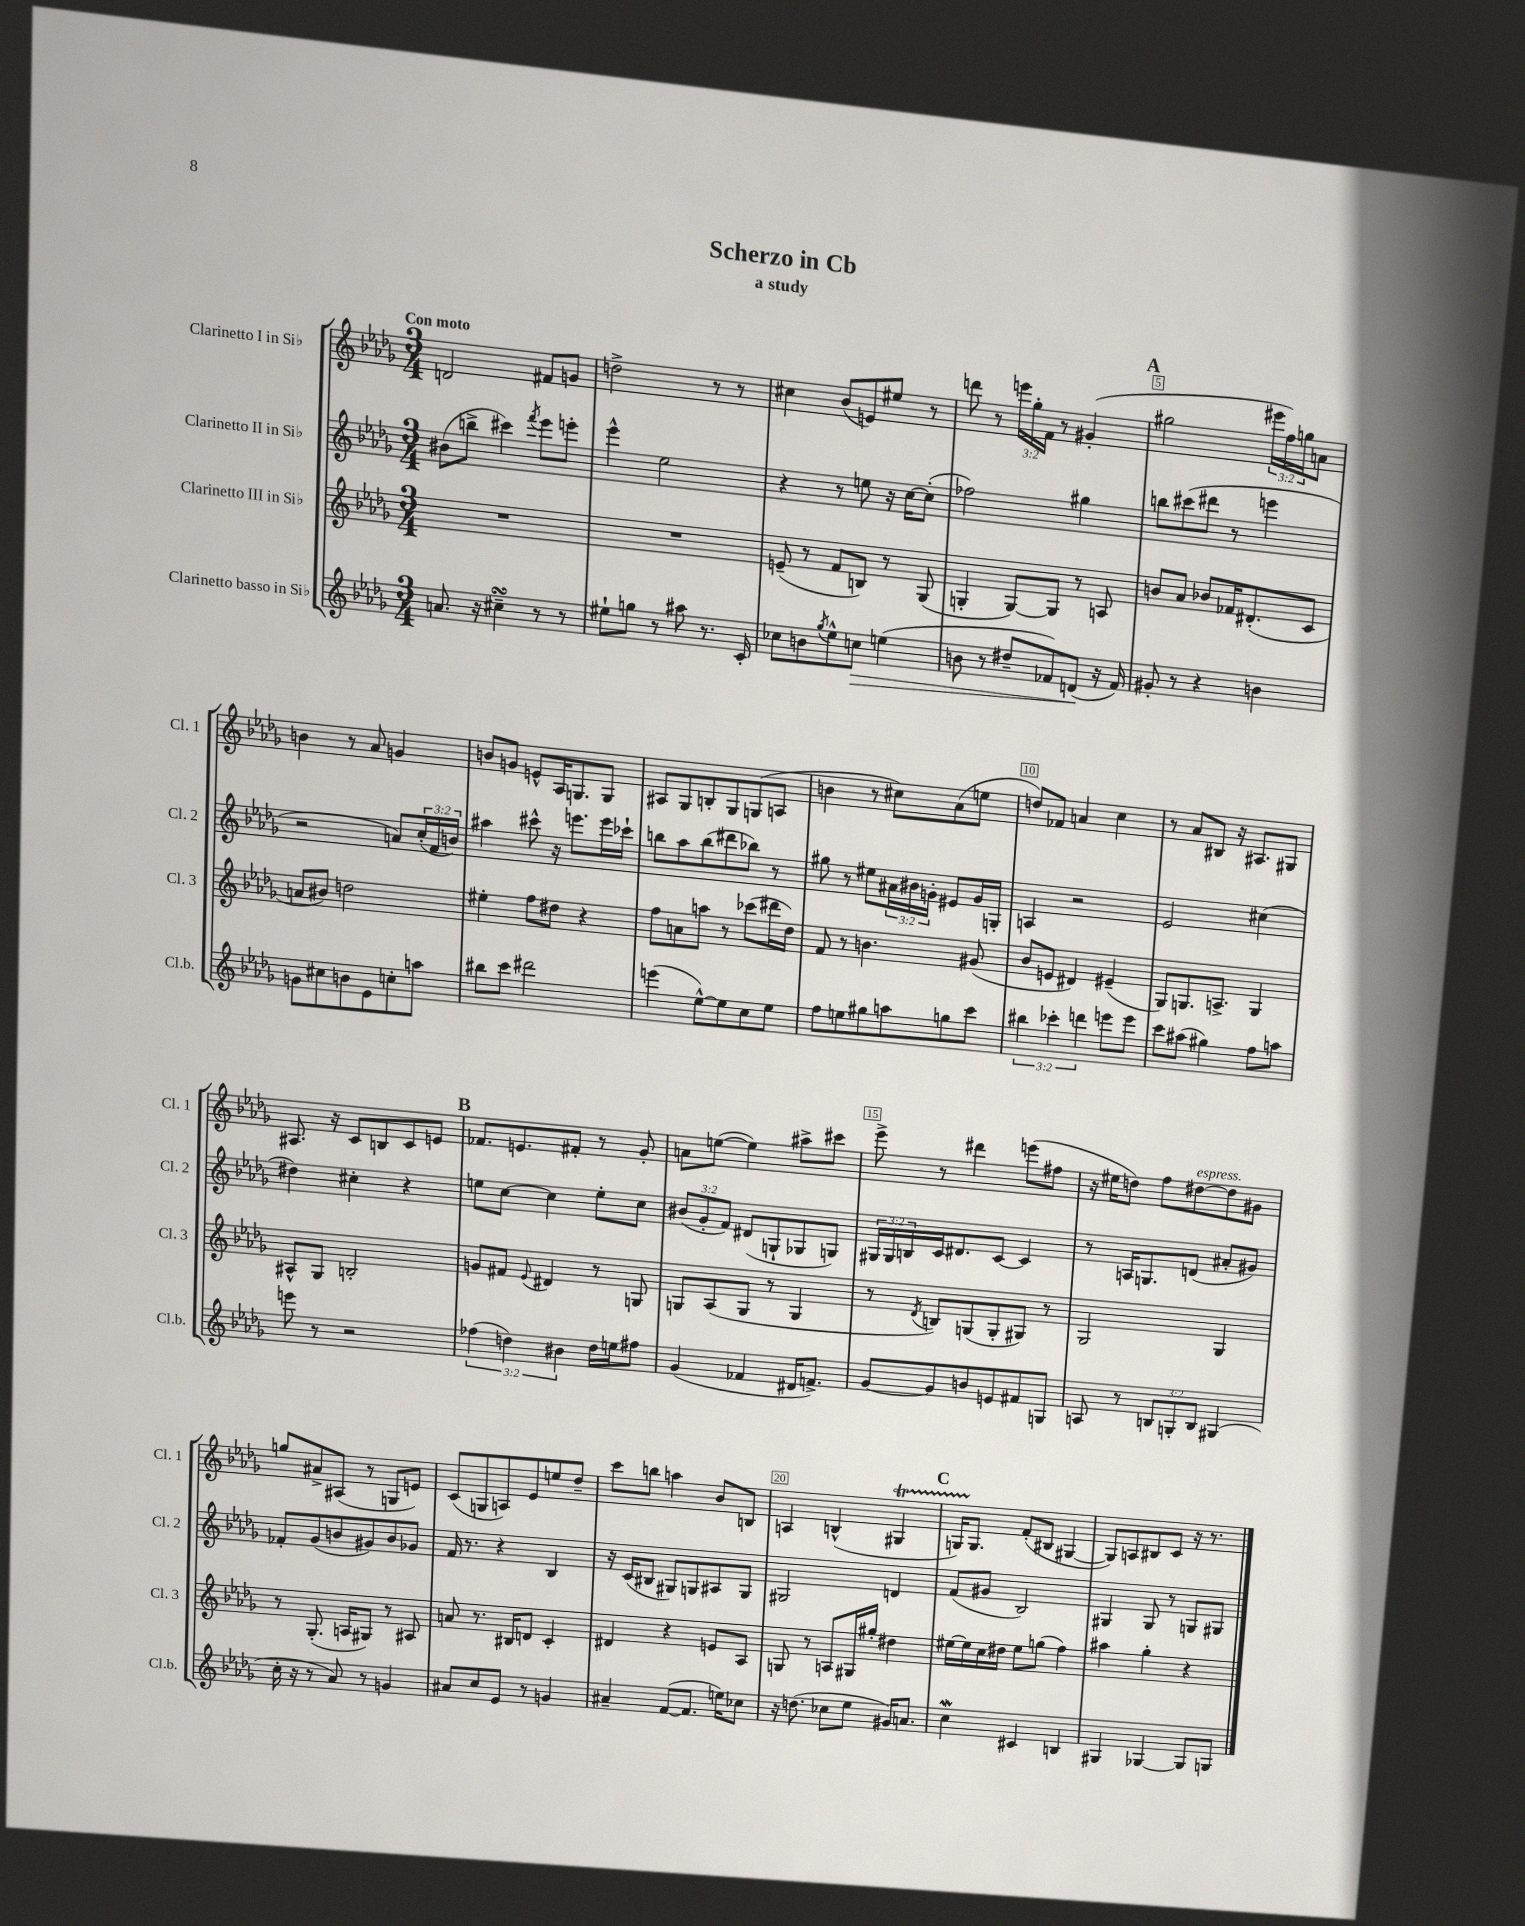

**kern	**dynam	**kern	**kern	**kern
*part4	*part4	*part3	*part2	*part1
*staff4	*staff4	*staff3	*staff2	*staff1
*I"Clarinetto basso in Si♭	*	*I"Clarinetto III in Si♭	*I"Clarinetto II in Si♭	*I"Clarinetto I in Si♭
*I'Cl.b.	*	*I'Cl. 3	*I'Cl. 2	*I'Cl. 1
*clefG2	*	*clefG2	*clefG2	*clefG2
*k[b-e-a-d-g-]	*	*k[b-e-a-d-g-]	*k[b-e-a-d-g-]	*k[b-e-a-d-g-]
*M3/4	*	*M3/4	*M3/4	*M3/4
=1	=1	=1	=1	=1
!	!	!	!	!LO:TX:a:B:t=Con moto
8.an/	.	2.r	(8b#X\L	2dn/
.	.	.	8bbn^\J	.
16r	.	.	.	.
4cc#XsSsS~\	.	.	4ccc#X\)	.
.	.	.	8qfff/	.
8r	.	.	8eee-\L	8f#X/L
8r	.	.	8eeen'\J	8gn/J
=2	=2	=2	=2	=2
8ee#X`\L	.	2.r	4eee-^^\	2ddn^\
8ggn\J	.	.	.	.
8r	.	.	2ee-\	.
8aa#X\	.	.	.	.
8.r	.	.	.	8r
.	.	.	.	8r
16c'/	.	.	.	.
=3	=3	=3	=3	=3
8cc-X\L	.	(8en~/	4r	4cc#X\
8bn\	.	8r	.	.
8qgg-/	.	.	.	.
8ee-^^\	.	8f/L	8r	(8b-/L
!	!LO:HP:b	!	!	!
8ccn\J	>	8Bn/J)	8een\	8en/)
(4een\	.	8r	16r	8ee#X/J
.	.	.	[16cc\KL	.
.	.	(8G-/	(8cc'\J]	8r
=4	=4	=4	=4	=4
8bn\	.	4Gn'/	2ff-X\)	8dddn\
8r	.	.	.	8r
8dd#X~/L	.	[8G/L)	.	24eeen\LL
.	.	.	.	24gg-'\
.	.	.	.	24f\JJ
8f-X/)	.	8G/J]	.	8r
(8dn/J	.	8r	4gg#X\	(4g#X'/
16r	]	8An/	.	.
16f-/)	.	.	.	.
!!LO:REH:place=s1:t=A
=5	=5	=5	=5	=5
8g#X'/	.	8bn/L	8bbn\L	2gg#X\
8r	.	8a-/J	(8ccc#X\	.
4r	.	8b-X/L	8ddd#X\J	.
.	.	16f-X/K	8r	.
.	.	(8.d#X'/	.	.
4bn\	.	.	4eeen\	24eee#X\LL
.	.	.	.	24ff\)
.	.	.	.	24ggn\J
.	.	8c/J	.	8an\J
!!LO:LB:g=z
=6	=6	=6	=6	=6
8gn\L	.	8an/L	2r	4bn\
8cc#X\	.	8b#X/J)	.	.
8bn\	.	2ddn\	.	8r
8e-\	.	.	.	8a-/
8ccn'\	.	.	8an/L)	4gn/
8aan\J	.	.	(24cc'/L	.
.	.	.	24f/	.
.	.	.	24bn/JJ)	.
=7	=7	=7	=7	=7
8bb#X\L	.	4ee#X'\	4aa#X\	8bn/L
8ccc\J	.	.	.	8gn/J
2ddd#X\	.	8ff\L	8ccc#X^^\	8en^^/L
.	.	8dd#X\J	16r	16A-/K
.	.	.	8.eeen\L	8.Gn/
.	.	4r	.	.
.	.	.	16eee\L	8G/J
.	.	.	16ccc-X`\JJ	.
=8	=8	=8	=8	=8
(4eeen\	.	8ff\L	8bbn\L	8A#X/L
.	.	8an\	8aa-\	8G-/
[8ee-^^\L)	.	8aan\J	(8bb\	8Bn'/
8ee-\]	.	8r	8ddd#X\	8G-/
8cc\	.	(8ccc-X\L	8bb-X\J)	(8Gn/
8ee-\J	.	16ddd#X\L	8r	8An/J
.	.	16dd-\JJ)	.	.
=9	=9	=9	=9	=9
8ff\L	.	8f/	8gg#X\	4bn\
8een\	.	8r	8r	.
8gg#X\	.	4.bn\	8ee#X\L	8r
8aan\	.	.	24a#X\L	8cc#X\L)
.	.	.	24b#X\	.
.	.	.	24gn'\JJ	.
8ggn\	.	.	8e#X/L	(8a-\
8ccc\J	.	(8g#X/	16g/L	8een\J
.	.	.	16Gn'/JJ	.
=10	=10	=10	=10	=10
6bb#X\	.	8b-/L	4An/	8ddn/L)
.	.	8en/J	.	8f-X/J
6ccc-X'\	.	.	.	.
.	.	4d#X/)	2r	4an/
6dddn\	.	.	.	.
8eeen\L	.	(4e#X~/	.	4cc\
8eee\J	.	.	.	.
=11	=11	=11	=11	=11
8ccc\L	.	8G-/L)	2e-/	8r
(8aa#X\J	.	8.Gn/	.	8a-/L
4gg#X\)	.	.	.	8B#X/J
.	.	8.An^/J	.	.
.	.	.	.	16r
.	.	.	.	8.A#X/L
8ff\L	.	4G/	(4cc#X\	.
8aan\J	.	.	.	8G#X/J
!!LO:LB:g=z
=12	=12	=12	=12	=12
8eeen\	.	8A#X^^/L	4dd#X\)	8.A#X/
8r	.	8G-/J	.	.
.	.	.	.	16r
2r	.	2Bn'/	4cc#X'\	8c/L
.	.	.	.	8Bn/
.	.	.	4r	8c/
.	.	.	.	8en/J
!!LO:REH:place=s1:t=B
=13	=13	=13	=13	=13
(6ff-X\	.	8gn/L	8een\L	8.f-X/L
.	.	8f#X/J	[8cc\J	.
6ddn\)	.	.	.	.
.	.	.	.	8.en/
.	.	8qqe-/	.	.
.	.	4d#X/	4cc\]	.
6b#X\	.	.	.	.
.	.	.	.	8f#X'/J
16dd\LL	.	8r	8ee'\L	8r
16een\J	.	.	.	.
8ff#X\J	.	8Gn/	8cc\J	8g-'/
=14	=14	=14	=14	=14
(4g-/	.	8Gn/L	(12b#X/L	8an\L
.	.	.	12g-'/	.
.	.	(8A-/	.	([8een\J
.	.	.	12f/J)	.
4f-X/	.	8G/J	(8d#X/L	4ee\])
.	.	8r	8Gn`/	.
16d#X/KL	.	4G/	8G-X/	8aa#X^\L
8.fn^/J)	.	.	.	.
.	.	.	8Gn/J)	8ccc#X\J
=15	=15	=15	=15	=15
[8g-/L	.	8r	24G#X/LL	8eee-^\
.	.	.	24G#/	.
.	.	.	24Bn/	.
.	.	8qd-/	.	.
8g-/]	.	8Bn/L)	16c/J	8r
.	.	.	8.d#X/	.
8bn/	.	(8Gn/	.	4ddd#X\
8en/	.	8G'/	[8c/J	.
8f#X/	.	8G#X/J)	4c/]	(8eeen\L
8Gn/J	.	8r	.	8ff#X\J
=16	=16	=16	=16	=16
8An/	.	2G-/	8r	16r
.	.	.	.	16ee#X\KL
8r	.	.	16An/KL	8ddn\J)
.	.	.	8.Gn/	.
12Bn/L	.	.	.	8ff\L
12Gn'/	.	.	.	.
!	!	!	!	!LO:TX:a:i:t=espress.
.	.	.	(8dn/J	[8dd#X\
12B/J	.	.	.	.
(4G#X/	.	4G-/	8a#X'/L	8dd#\]
.	.	.	8g#X/J)	8g#X\J
!!LO:LB:g=z
=17	=17	=17	=17	=17
16cc'\	.	8r	8f-X'/L	8ggn/L
16r	.	.	.	.
8r	.	(8.G-'/	(8g-/	8a#X^/
8a-/)	.	.	8bn/	(8A#X/J
.	.	16An/KL	.	.
8r	.	8G#X/J)	8g#X/)	8r
4gn/	.	8r	8b/	8Gn/L
.	.	8A#X/	8g-X/J	8en/J)
=18	=18	=18	=18	=18
8a#X/L	.	8an/	16f/	(8c/L
.	.	.	8.r	.
8cc/	.	8.r	.	8Gn/
8e-/J	.	.	4r	8An/)
.	.	16B#X/KL	.	.
8r	.	8dn/J	.	8e-/
4gn/	.	4c'/	4B-/	8een/
.	.	.	.	8dd-~/J
=19	=19	=19	=19	=19
4a#X~/	.	4d#X/	16r	8ccc\L
.	.	.	(16c/KL	.
.	.	.	8B#X/J	8bbn\J
([8f/L	.	4r	8G#X/L)	4aan\
8.f/J]	.	.	8Gn/	.
.	.	8en/L	8A#X/	8b-/L
16een\KL)	.	.	.	.
8cc-X\J	.	8A-/J	8G/J	8Bn/J
=20	=20	=20	=20	=20
16r	.	8Gn/	2G#X/	4An/
(8.ddn\	.	.	.	.
.	.	8r	.	.
8cc-X\L	.	8An/L	.	(4Bn^^/
8ee-\J	.	16G#X/L	.	.
.	.	16gg#X'/JJ	.	.
16g#X/KL)	.	4dd#X\	4dn/	4G#Xt/
8.an/J	.	.	.	.
!!LO:REH:place=s1:t=C
=21	=21	=21	=21	=21
4ccW\	.	[16ee#X\LL	(8f/L	16GnTTT/KL)
.	.	16ee#\]	.	8.G/J
.	.	16cc\	8g#X/J	.
.	.	16dd#X\JJ	.	.
4c#X/	.	8ee#\L	2B-/)	(8f'/L
.	.	(8ggn\J	.	8B#X/J
4Bn/	.	4ff\)	.	[4G#X/
=22	=22	=22	=22	=22
4G#X/	.	4aa#X\	4G#X/	8G#/L])
.	.	.	.	8An/
[4G-X/	.	4gg-'\	8G#/	8B#X/
.	.	.	8r	8c/J
8G-/L]	.	4r	8Gn/L	16r
.	.	.	.	8.r
8Gn/J	.	.	8G#X/J	.
==	==	==	==	==
*-	*-	*-	*-	*-
